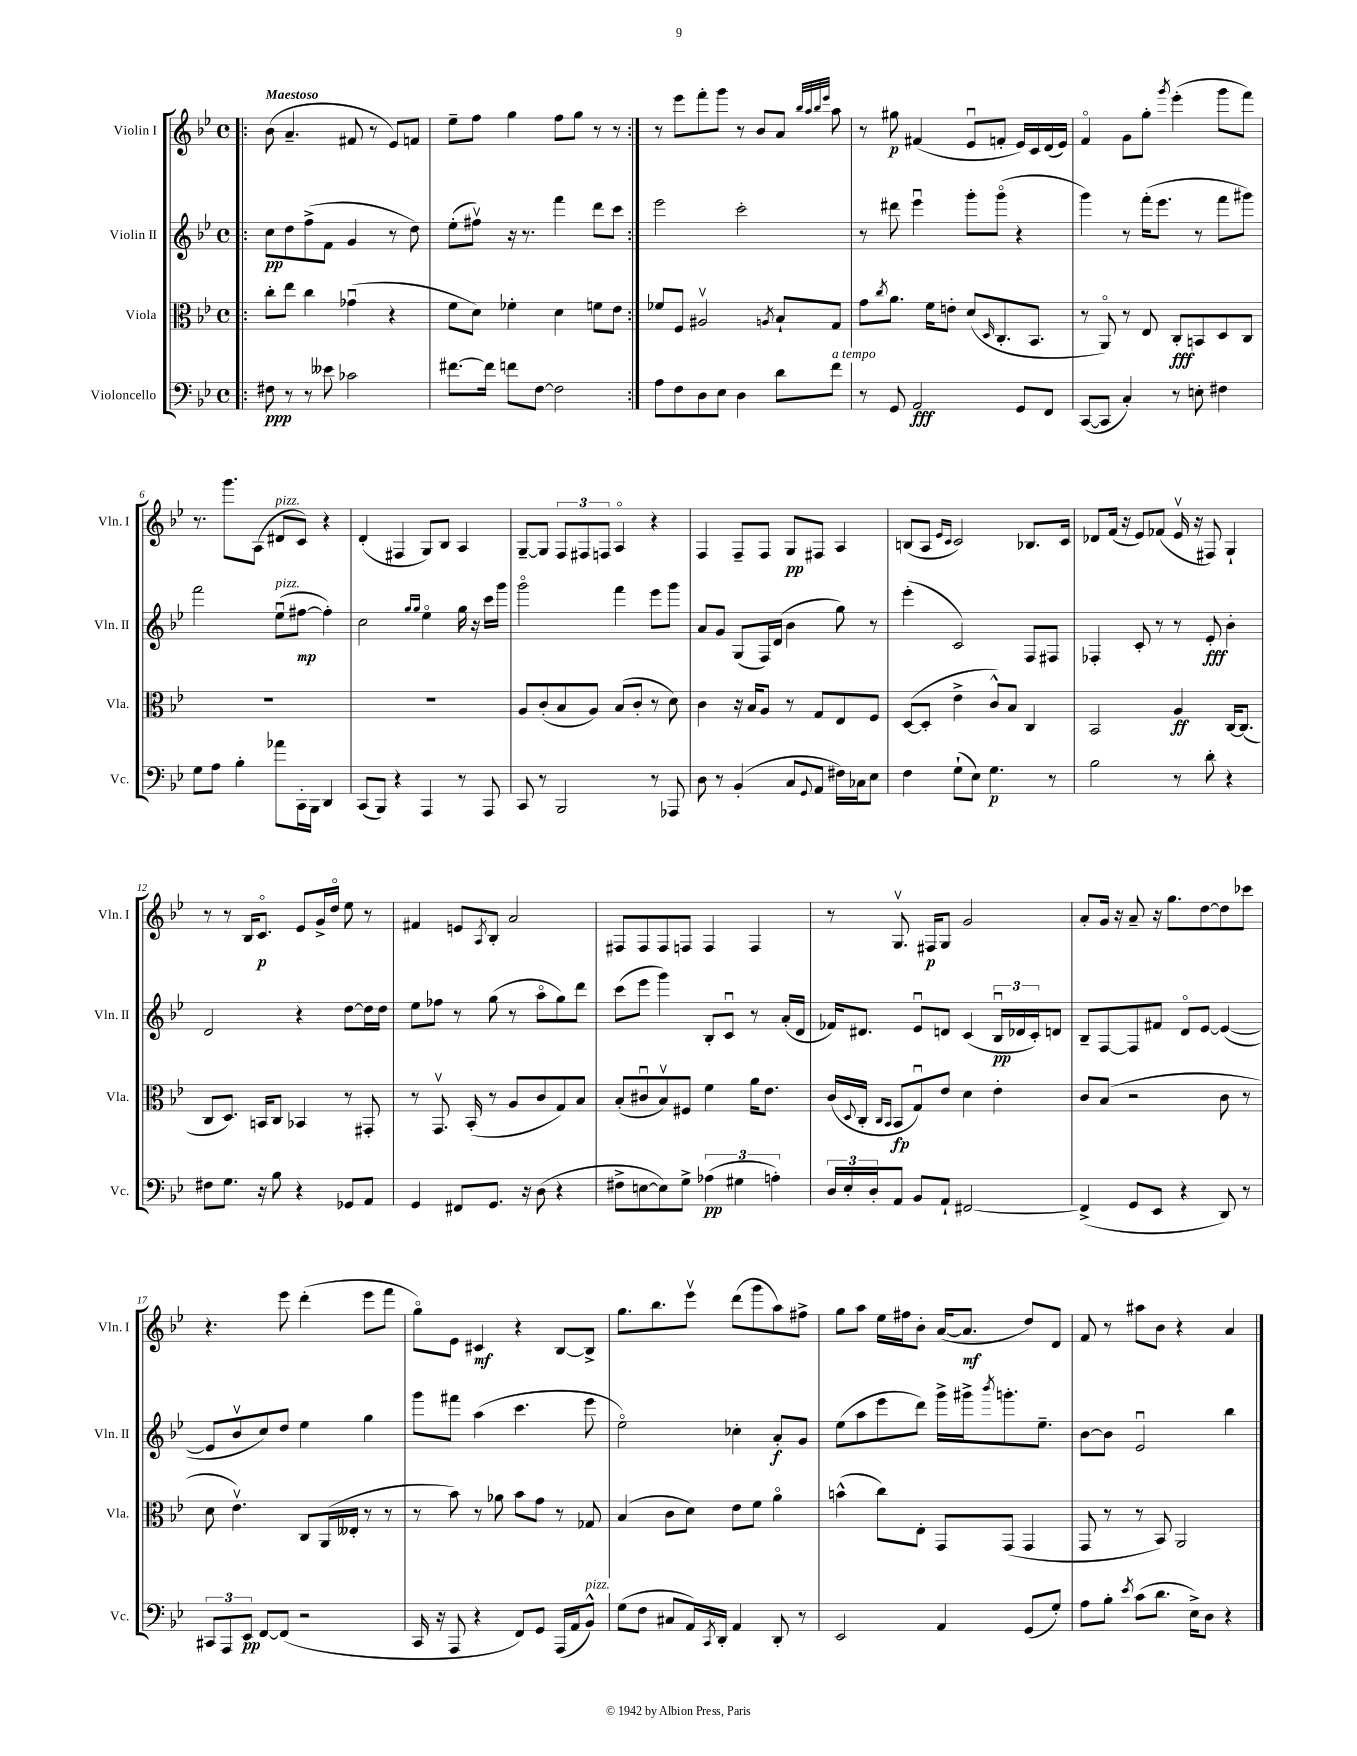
<<
\new StaffGroup <<
\new Staff = "s0" \with { instrumentName = "Violin I" shortInstrumentName = "Vln. I" } {
    \clef treble \key bes \major \defaultTimeSignature \time 4/4 \tempo "Maestoso"
    \repeat volta 2 { \bar ".|:" bes'8( a'4.-- fis'8 r8 ees'8) f'8 |
    ees''8-- f''8 g''4 f''8 g''8 r8 r8 | }
    r8 ees'''8 f'''8-. g'''8 r8 bes'8 a'8 \grace { bes''32 a''32 bes''32 ees'''32 } a''8 |
    r8 gis''8\p fis'4( ees'8\downbow f'8-. ees'16) c'16 d'16( ees'16) |
    f'4\flageolet g'8 g''8-. \acciaccatura { g'''8 } ees'''4-.( g'''8 f'''8) |
    r8. g'''8. a8( dis'8^\markup { \italic "pizz." } c'8) r4 |
    d'4-.( fis4 g8) bes8 a4 |
    g8~-- g8 \tuplet 3/2 { f8 fis8 f8 } a4\flageolet r4 |
    f4 f8-- f8 g8\pp fis8 a4 |
    b8( a8 \grace { ees'16 c'16 } c'2) bes8. c'16 |
    des'8 f'16( r16 ees'8) fes'8( ees'16\upbow r16 fis8) g4-! |
    r8 r8 bes16 c'8.\flageolet\p ees'8 g'16-> d''16\flageolet ees''8 r8 |
    fis'4 e'8 \acciaccatura { a8 } bes8-. a'2 |
    fis8 fis8 fis8 f8 f4 f4 |
    r8 g8.\upbow fis16\p g8 g'2 |
    a'8-. g'16 r16 a'8-- r16 g''8. d''8~ d''8 ces'''8 |
    r4. ees'''8 d'''4-.( ees'''8 f'''8 |
    g''8\flageolet) ees'8 cis'4\mf r4 bes8~ bes8-> |
    g''8. bes''8. ees'''8\upbow d'''8( g'''8 a''8) fis''8-> |
    g''8 a''8 ees''16 fis''16 bes'8-. a'16~( a'8.\mf d''8) d'8 |
    f'8 r8 ais''8 bes'8 r4 a'4 \bar "|." |
}
\new Staff = "s1" \with { instrumentName = "Violin II" shortInstrumentName = "Vln. II" } {
    \clef treble \key bes \major \defaultTimeSignature \time 4/4
    \repeat volta 2 { \bar ".|:" c''8\pp d''8 f''8->( f'8 g'4 r8 d''8) |
    ees''8-.( fis''8\upbow) r16 r8. f'''4 d'''8 c'''8 | }
    ees'''2 c'''2-. |
    r8 dis'''8 ees'''4\downbow g'''8-. g'''8\flageolet( r4 |
    g'''4) r8 f'''16-.( ees'''8. r8 f'''8 gis'''8) |
    f'''2 ees''8\downbow^\markup { \italic "pizz." }( fis''8~\mp fis''4-.) |
    c''2 \grace { g''16 g''16 } ees''4\flageolet g''16 r16 c'''16 g'''16 |
    g'''2\flageolet f'''4 ees'''8 g'''8 |
    a'8 g'8 g8( f16) d'16( bes'4 g''8) r8 |
    ees'''4-.( c'2) f8 fis8 |
    fes4-. c'8-. r8 r8 ees'8-.\fff bes'4-. |
    d'2 r4 d''8~ d''16 d''16 |
    ees''8 fes''8 r8 g''8( r8 a''8\flageolet g''8) d'''8 |
    c'''8( ees'''8 g'''4) bes8-. c'8\downbow r8 a'16-.( d'16 |
    fes'16) dis'8. ees'8\downbow d'8 c'4( \tuplet 3/2 { bes16\downbow\pp des'16 c'16-.) } d'8 |
    bes8-- f8~ f8 fis'8 d'8\flageolet ees'8~ ees'4~( |
    ees'8 bes'8\upbow c''8) d''8 ees''4 g''4 |
    g'''8 fis'''8 a''4( c'''4. ees'''8 |
    ees''2\flageolet) ces''4-. a'8-.\f g'8 |
    ees''8( a''8 ees'''8 d'''8) g'''16-> gis'''16-> \acciaccatura { bes'''8 } g'''8.-. ees''8.-- |
    bes'8~ bes'8 ees'2\downbow bes''4 \bar "|." |
}
\new Staff = "s2" \with { instrumentName = "Viola" shortInstrumentName = "Vla." } {
    \clef alto \key bes \major \defaultTimeSignature \time 4/4
    \repeat volta 2 { \bar ".|:" c''8-. ees''8 c''4 ges'4\downbow( r4 |
    f'8 d'8) fes'4-. d'4 f'8 ees'8 | }
    fes'8 f8 ais2\upbow \acciaccatura { a8 } bes8-! g8 |
    g'8 \acciaccatura { c''8 } a'8. f'16 e'8-. d'8( \grace { d16 } c8.-. bes,8. |
    r8 a,8\flageolet) r8 ees8 c8-.\fff b,8 d8 c8 |
    R1 |
    R1 |
    a8 c'8-.( bes8 a8) bes8( c'8-. r8 d'8) |
    c'4 r16 bes16 a8 r8 g8 ees8 f8 |
    d8~( d8-. ees'4-> c'8-^) bes8 c4 |
    bes,2 a4\ff c16~ c8.( |
    c8 d8.) b,16 c8 bes,4 r8 gis,8-. |
    r8 g,8.\upbow bes,16-.( r8 a8 c'8 g8) bes8 |
    bes8-.( cis'8\downbow bes8\upbow) fis8 f'4 a'16 ees'8. |
    c'16( \appoggiatura { d8 } c16-. \grace { c16 bes,16 } bes,8\fp g8\downbow) ees'8 d'4 ees'4-. |
    c'8 bes8( r2 c'8 r8 |
    d'8 ees'4.\upbow) c8 a,16( eeses16-. r8 r8 |
    r8 bes'8) r8 aes'8 bes'8 g'8 r8 ges8 |
    bes4( c'8 d'8) ees'8 f'8 a'4\flageolet |
    b'4-^( c''8) ees8-. g,8 g,8( g,4 |
    g,8 r8 r8 bes,8) a,2 \bar "|." |
}
\new Staff = "s3" \with { instrumentName = "Violoncello" shortInstrumentName = "Vc." } {
    \clef bass \key bes \major \defaultTimeSignature \time 4/4
    \repeat volta 2 { \bar ".|:" fis8\ppp r8 r8 eeses'8 ces'2 |
    fis'8.~ fis'16 f'8 f8~ f2 | }
    a8 f8 d8 ees8 d4 d'8 f'8^\markup { \italic "a tempo" } |
    r8 g,8 a,2\fff g,8 f,8 |
    c,8~( c,8 c4-.) r8 e8-. fis4 |
    g8 a8 bes4-. aes'8 c,16-. bes,,16 d,4 |
    c,8( bes,,8) r4 a,,4 r8 a,,8 |
    c,8 r8 bes,,2 r8 aes,,8 |
    d8 r8 bes,4-.( c8 \appoggiatura { g,8 } a,8 fis16) ces16 ees8 |
    f4 g8-!( ees8) g4.\p r8 |
    bes2 r8 d'8-. r4 |
    fis8 g8. r16 bes8 r4 ges,8 a,8 |
    g,4 fis,8 g,8. r16 d8( r4 |
    fis8-> e8~ e8) g8-> \tuplet 3/2 { aes4\pp( gis4 a4-.) } |
    \tuplet 3/2 { d16 ees16-. d16-. } a,8 bes,8 a,8-! fis,2~ |
    fis,4->( g,8 ees,8 r4 d,8) r8 |
    \tuplet 3/2 { cis,8 a,,8 ees,8\pp } f,8~ f,8( r2 |
    c,16 r16 a,,8 r4 f,8) g,8 a,,16( a,16 bes,8-^^\markup { \italic "pizz." }) |
    g8( f8 cis8 a,16) \acciaccatura { c,8 } d,16-. a,4 d,8-. r8 |
    ees,2 a,4 g,8( g8-.) |
    a8 bes8-. \acciaccatura { ees'8 } c'8( d'8. ees16->) d8 r4 \bar "|." |
}
>>
>>
